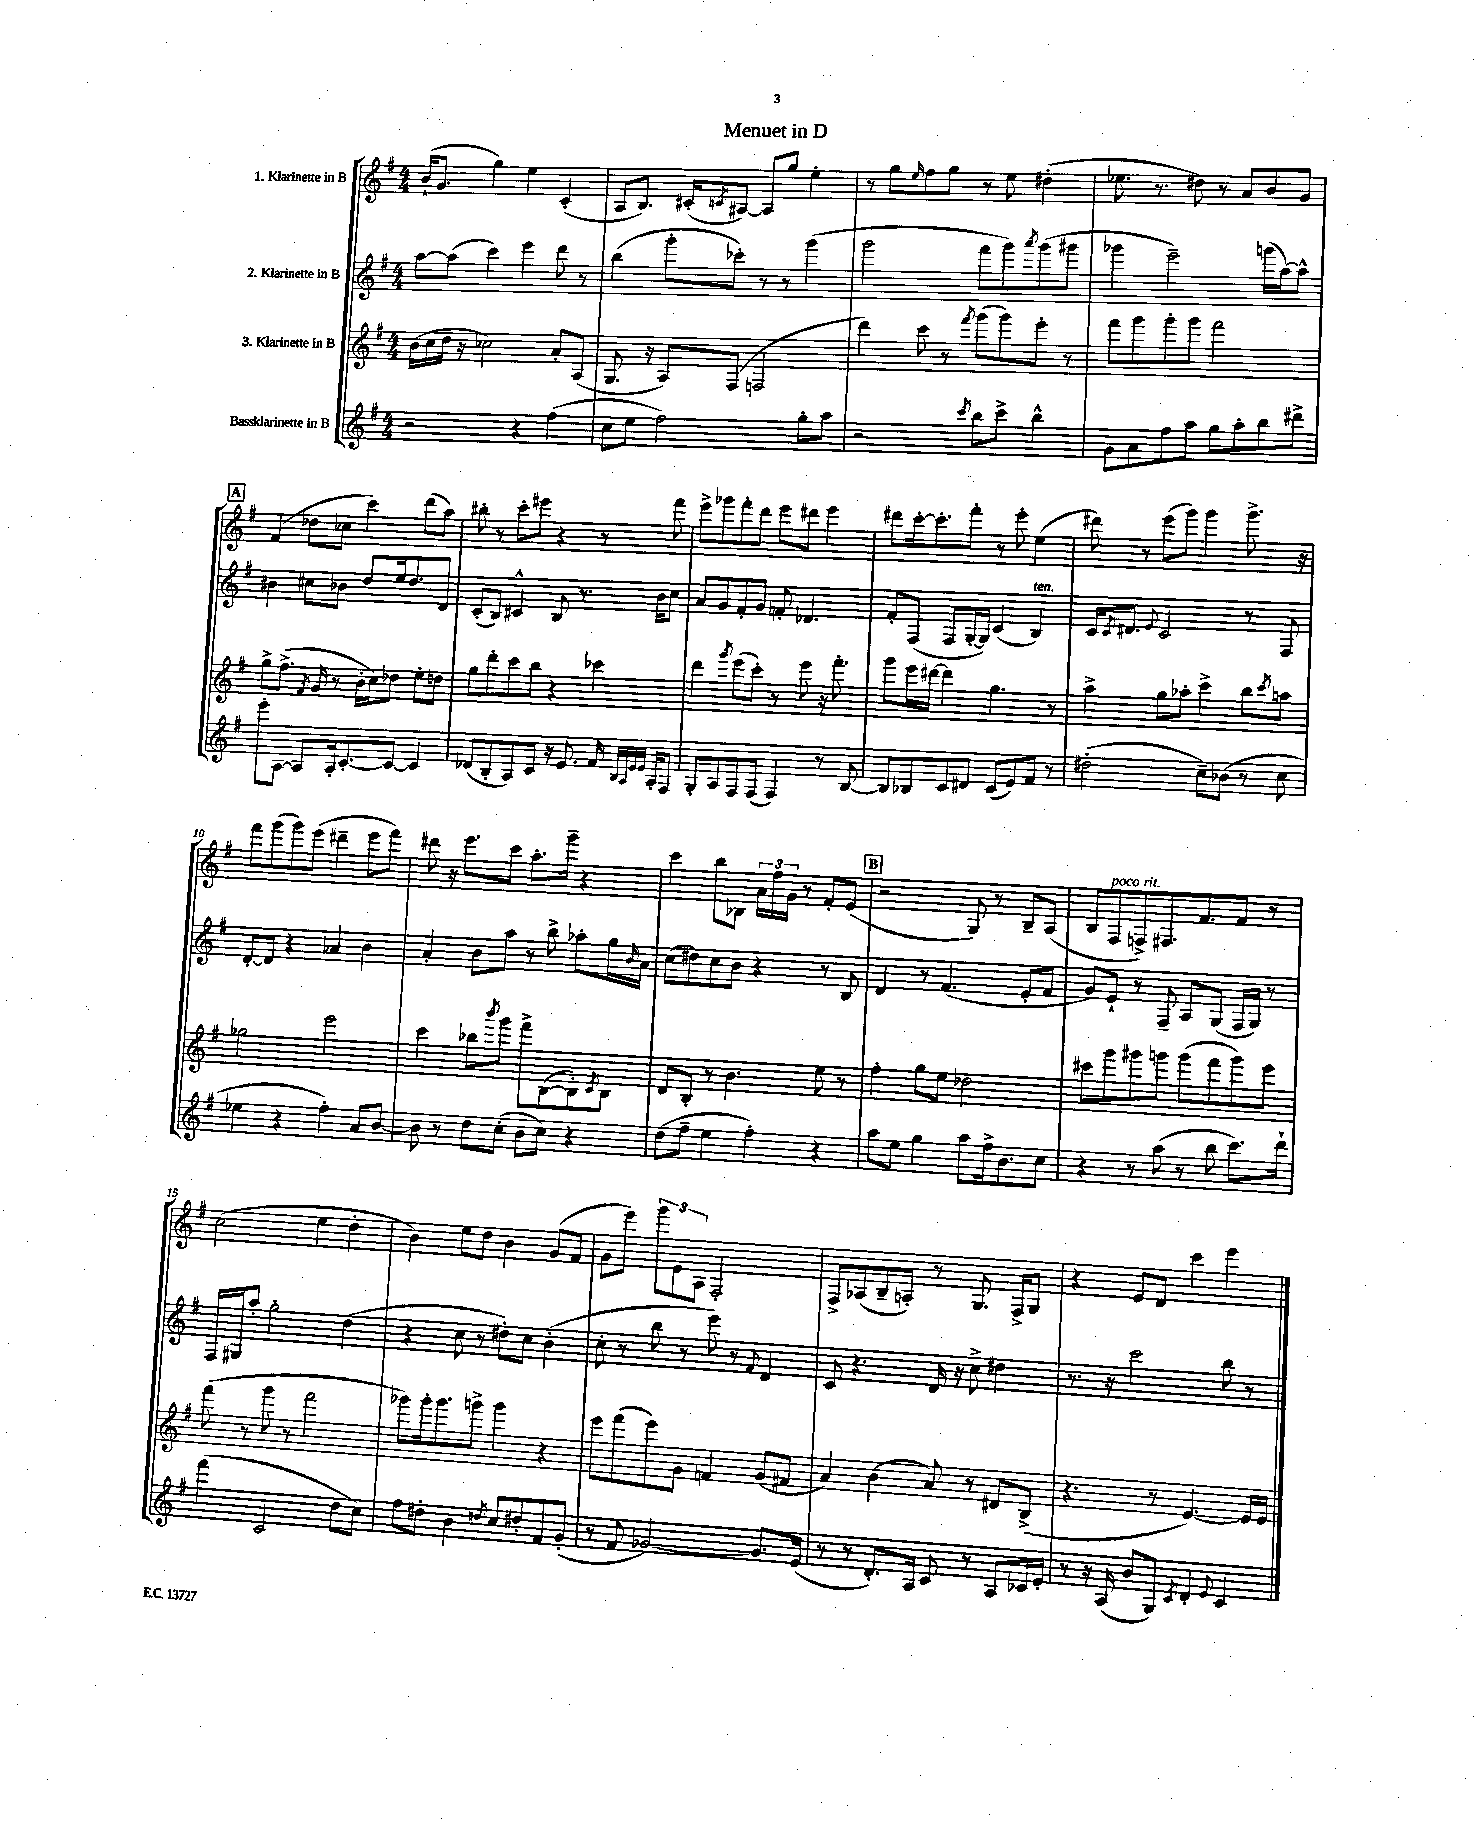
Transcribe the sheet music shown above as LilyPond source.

\header { title = "Menuet in D" }
<<
\new StaffGroup <<
\new Staff = "s0" \with { instrumentName = "1. Klarinette in B" } {
    \clef treble \key g \major \numericTimeSignature \time 4/4
    b'16-!( g'8. g''4) e''4 c'4-.( |
    a8 b8.) cis'16-.( \acciaccatura { c'8 } ais8~) ais8 g''8 e''4-. |
    r8 g''8 \grace { e''16 } fis''8 g''8 r8 e''8 dis''4-.( |
    ees''8. r8. dis''8) r8 a'8 b'8 g'8 |
    \mark \markup { \box "A" } fis'4( des''8 ces''8 c'''4) d'''8( a''8) |
    bis''8-. r8 c'''8-. eis'''8 r4 r8 fis'''8 |
    e'''8-> ges'''8 fis'''8-. d'''8 e'''8 dis'''8 e'''4 |
    dis'''8 c'''16~-. c'''8.-. fis'''8-. r8 e'''8-. e''4( |
    dis'''8) r8 e'''8( g'''8) g'''4 g'''8.-> r16 |
    fis'''8 g'''8( g'''8) e'''8( dis'''4-- e'''8 fis'''8) |
    dis'''8 r16 e'''8. c'''8 a''8.-. g'''16-- r4 |
    c'''4 b''8 bes8 \tuplet 3/2 { a'16 fis''16 g'16 } r8 fis'8-. e'8( |
    \mark \markup { \box "B" } r2 g8) r8 b8-- a8( |
    b8 fis8^\markup { \italic "poco rit." } f8->) fis8. fis'8. fis'8 r8 |
    c''2( e''4 d''4-. |
    b'4) e''8 d''8 b'4 g'8( fis'8 |
    g'8 e'''8) \tuplet 3/2 { g'''8 e'8 a8 } fis2-. |
    fis8-> aes8( b8-- a8-.) r8 g8. fis16-> g8 |
    r4 e'8 d'8 c'''4 e'''4 \bar "|." |
}
\new Staff = "s1" \with { instrumentName = "2. Klarinette in B" } {
    \clef treble \key g \major \numericTimeSignature \time 4/4
    a''8~ a''8( c'''4) e'''4 d'''8 r8 |
    b''4( g'''8-. ces'''8-.) r8 r8 g'''4( |
    g'''2 fis'''8 g'''8) \acciaccatura { a'''8 } g'''8( gis'''8 |
    ges'''4 e'''2--) g'''16( a''16~) a''8-^ |
    \mark \markup { \box "A" } bis'4 cis''8 bes'8 d''8 e''16 d''8. d'8 |
    c'8-.( b8) cis'4-^ b8 r8. b'16 c''8 |
    a'8 g'8 fis'8-. g'8 f'8-. des'4. |
    fis'8-. fis8( fis8 g16~-. g16) c'4( b4^\markup { \italic "ten." }) |
    c'16 \acciaccatura { c'8 } dis'8. \appoggiatura { e'8 } c'2 r8 fis8 |
    d'8~-. d'8 r4 aes'4 b'4 |
    a'4-. b'8 a''8 r8 b''8-> aes''8-. g''16 \grace { b'16 } a'16 |
    c''8( dis''8) c''8 b'8 r4 r8 b8 |
    \mark \markup { \box "B" } d'4 r8 fis'4.( e'8-. fis'8 |
    g'8) e'8-! r8 fis8-- a8 g8( fis16 g16) r8 |
    fis16 gis16 a''8-. g''2-. d''4( |
    r4 c''8 r8 dis''8-.) c''8 b'4-.( |
    c''8-. r8 b''8 r8 e'''8) r8 \appoggiatura { fis'8 } d'4 |
    c'8 r4. d'16 r16 c''8-> dis''4 |
    r8. r16 c'''2 b''8 r8 \bar "|." |
}
\new Staff = "s2" \with { instrumentName = "3. Klarinette in B" } {
    \clef treble \key g \major \numericTimeSignature \time 4/4
    b'16( c''16 d''16 r16 ces''2) a'8-. a8( |
    g8. r16 a8) fis8( f2 |
    d'''4) c'''8 r8 \acciaccatura { fis'''8 } g'''8( g'''8) e'''8-. r8 |
    fis'''8 g'''8 g'''8-. g'''8 fis'''2 |
    \mark \markup { \box "A" } g''8-> fis''8.->( \acciaccatura { fis'8 } g'16 r8 b'16-. c''16) des''8 e''8-. d''8 |
    g''8 d'''8-. c'''8 b''8 r4 ces'''4 |
    d'''4 \acciaccatura { g'''8 } e'''8( c'''8-.) r8 e'''8 r16 fis'''8.-. |
    g'''8 e'''16 dis'''16~ dis'''4 g''4. r8 |
    a''4-> g''8 aes''8-. c'''4-> b''8 \acciaccatura { c'''8 } a''8 |
    ges''2 e'''2 |
    c'''4 bes''8 \acciaccatura { b'''8 } g'''8 fis'''8-> b8~( b8-.) \acciaccatura { c'8 } b8 |
    d'8 b8-. r8 b'4. e''8 r8 |
    \mark \markup { \box "B" } fis''4-. g''8 e''8 des''2 |
    cis'''8 g'''8 gis'''8 g'''8 g'''8( fis'''8 g'''8) e'''8 |
    fis'''8( r8 g'''8 r8 fis'''2 |
    ges'''8) ges'''16-. ges'''8. g'''8-> g'''4 r4 |
    e'''8 fis'''8( e'''8) g'8 f'4 g'8( fis'8 |
    a'4) b'4( a'8) r8 dis'8 b8->( |
    r4. r8 e'4.~) e'16 e'16 \bar "|." |
}
\new Staff = "s3" \with { instrumentName = "Bassklarinette in B" } {
    \clef treble \key g \major \numericTimeSignature \time 4/4
    r2 r4 fis''4( |
    c''8 e''8 fis''2) g''8-. a''8 |
    r2 \acciaccatura { c'''8 } b''8 c'''8-> b''4-^ |
    g'8 a'8 fis''8 a''8 g''8 a''8-. b''8 dis'''8-> |
    \mark \markup { \box "A" } e'''8-. a8~ a8 a16-. c'8.~-. c'8~ c'4 |
    des'8( b8-. a8) c'8 r16 e'8. fis'16 \grace { b32 a32 e'32 e'32 } a16-. fis8 |
    g8-. a8 fis8 fis8( fis4) r8 b8~ |
    b8 bes8 c'8 dis'8 c'8( e'8) fis'8 r8 |
    dis''2-.( c''8--) bes'8( r8 c''8 |
    ees''4 r4 fis''4-.) a'8 b'8~ |
    b'8 r8 d''8 c''8-.( b'8 c''8) r4 |
    d''8( fis''8-- e''4 fis''4-.) r4 |
    \mark \markup { \box "B" } a''8 e''8 g''4 a''8 fis''16-> b'8. c''8 |
    r4 r8 a''8( r8 b''8 c'''8.) d'''16-! |
    fis'''4( c'2 d''8 c''8) |
    fis''8 dis''8-. b'4 \acciaccatura { d''8 } c''8 dis''8-. fis'8 g'8-.( |
    r8 fis'8 ges'2~) ges'8. e'16( |
    r8 r8 d'8.-.) a16 c'8 r8 a8 ces'16 e'16-. |
    r8 r16 a16( b'8 g8) \acciaccatura { c'8 } d'4-. \appoggiatura { e'8 } c'4 \bar "|." |
}
>>
>>
